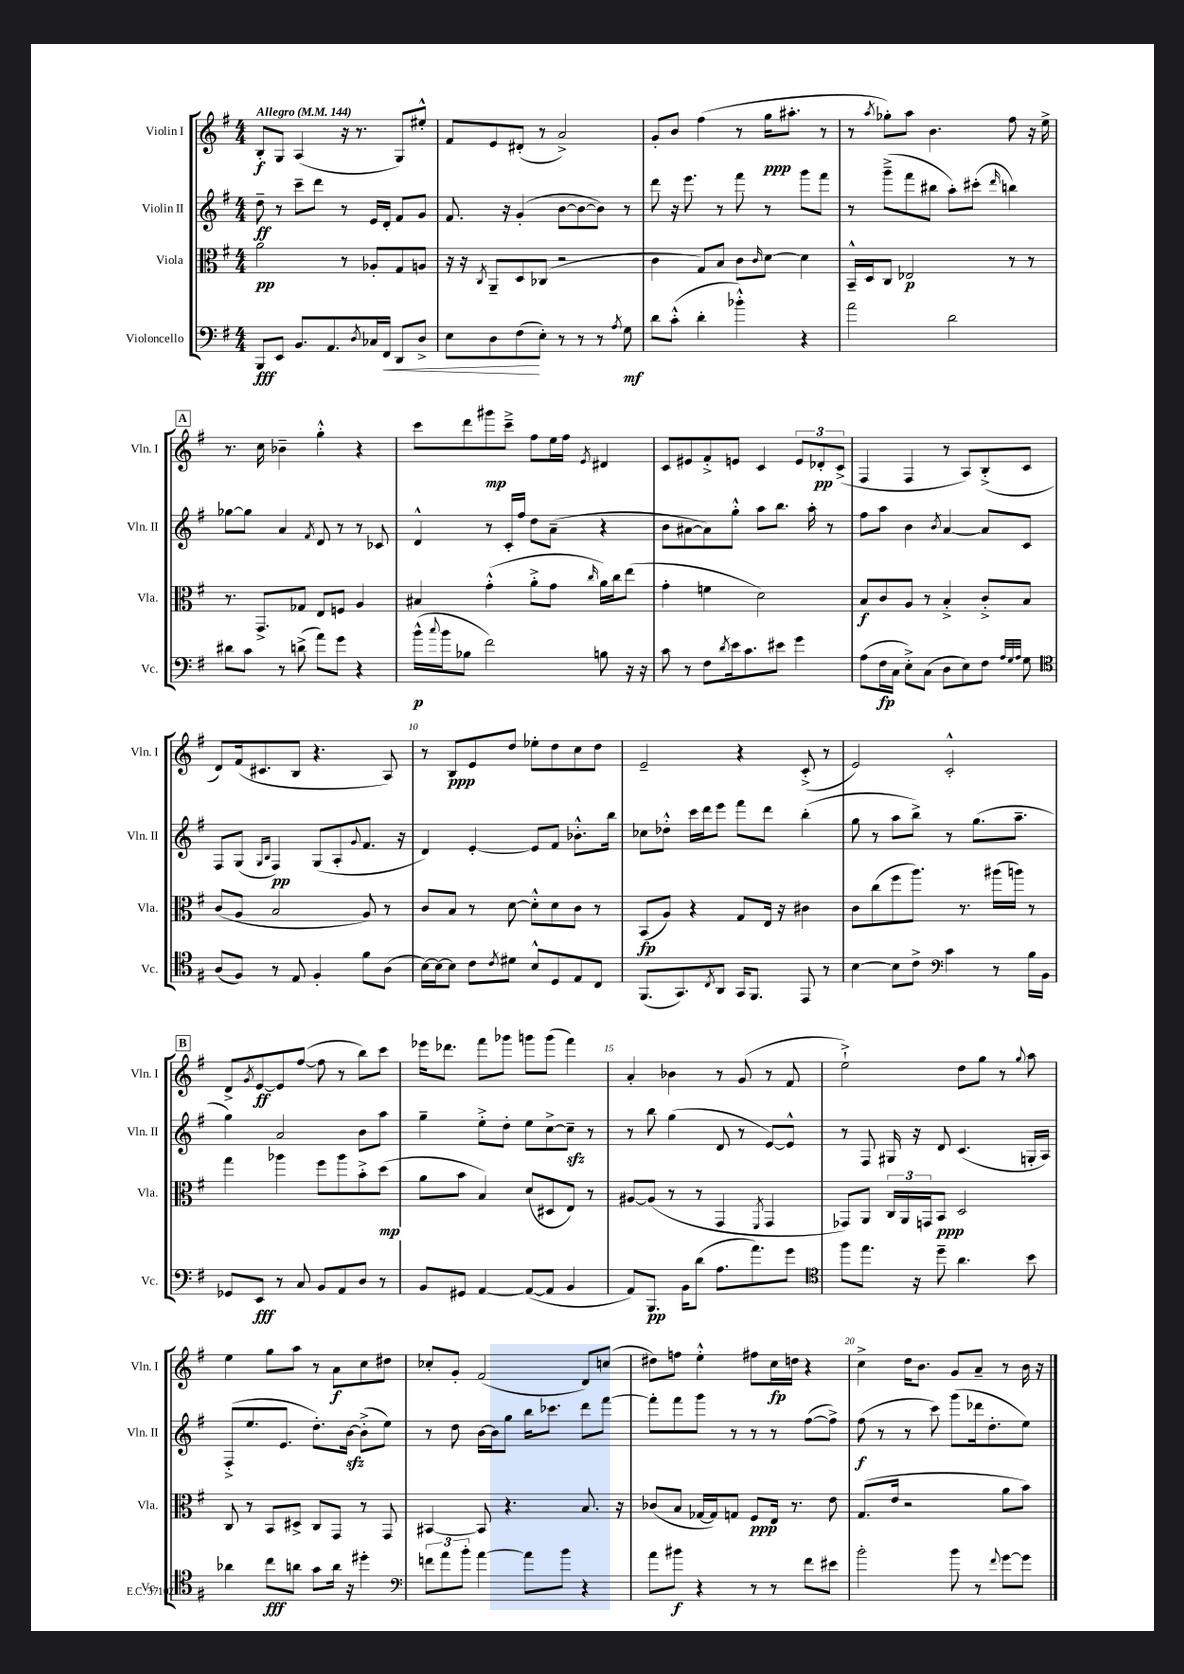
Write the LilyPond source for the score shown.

<<
\new StaffGroup <<
\new Staff = "s0" \with { instrumentName = "Violin I" shortInstrumentName = "Vln. I" } {
    \clef treble \key g \major \numericTimeSignature \time 4/4 \tempo "Allegro" 4 = 144
    b8-.\f g8 a4( r16 r8. g8) eis''8-.-^ |
    fis'8 e'8 dis'8-.( r8 a'2->) |
    g'8-. b'8 fis''4( r8 g''16\ppp ais''8.-. r8 |
    r8 \acciaccatura { a''8 } ges''8-.) a''8 b'4. fis''8 r16 e''16-> |
    \mark \markup { \box "A" } r8. c''16 bes'4-- g''4-.-^ r4 |
    c'''8 d'''8 gis'''8\mp c'''8---> fis''8 e''16 fis''16 \acciaccatura { e'8 } dis'4 |
    c'8 eis'8 fis'8-.-> e'8 c'4 \tuplet 3/2 { e'8 des'8-.\pp c'8->( } |
    fis4 fis4 r8 a8) b8-.->( c'8 |
    d'8) fis'16( cis'8. b8 r4. a8) |
    r8 b8\ppp e'8 d''8 ees''8-. d''8 c''8 d''8 |
    e'2-- r4 c'8-.->( r8 |
    e'2) c'2-.-^ |
    \mark \markup { \box "B" } d'8-> \acciaccatura { g'8 } e'8~\ff e'8 fis''8~( fis''8 r8 b''8) c'''8 |
    ees'''16 des'''8. fis'''8 ges'''8 g'''8 g'''8( fis'''4) |
    a'4-. bes'4 r8 g'8( r8 fis'8 |
    e''2-!->) d''8 g''8 r8 \appoggiatura { g''8 } a''8 |
    e''4 g''8 a''8 r8 a'8\f c''8 dis''8 |
    ces''8-. g'8-. fis'2( d'8) c''8( |
    dis''8) f''8 e''4-.-^ fis''8 c''16\fp d''16 r4 |
    c''4-> d''16 b'8. g'8 a'8-- r8 b'16 r16 \bar "|." |
}
\new Staff = "s1" \with { instrumentName = "Violin II" shortInstrumentName = "Vln. II" } {
    \clef treble \key g \major \numericTimeSignature \time 4/4
    d''8--\ff r8 c'''8-- d'''8 r8 e'16 d'16-. fis'8 g'8 |
    fis'8. r16 g'4-.( b'8~ b'8~ b'8) r8 |
    d'''8 r16 e'''8. r8 fis'''8 r8 g'''8 fis'''8 |
    r8 g'''8--->( fis'''8 bis''8 a''8-.) cis'''8-.( \grace { d'''16 } b''4) |
    \mark \markup { \box "A" } ges''8~ ges''8 a'4 \acciaccatura { fis'8 } d'8 r8 r8 ces'8 |
    d'4-^ r8 c'16-. fis''16 d''8 a'8--( r4 |
    b'8 ais'8~ ais'8) g''8-.-^ a''8 b''8. a''16-. r8 |
    fis''8 a''8 b'4 \acciaccatura { b'8 } a'4~ a'8 c'8 |
    fis8 g8( \grace { g16 b16 } fis4\pp) g8( a8-. \appoggiatura { g'8 } fis'8. r16 |
    d'4) e'4~-. e'8 fis'8 bes'8.-.-^ b''16 |
    ces''8 des''8-.-^ c'''16 d'''16 e'''8 fis'''8 d'''8 b''4-.( |
    g''8 r8 a''8 b''8->) r8 g''8.( a''8.-- |
    \mark \markup { \box "B" } g''4) a'2 b'8 a''8 |
    g''4-- e''8-.-> d''8-. e''8 c''8~-> c''8--\sfz r8 |
    r8 b''8 g''4( d'8 r8 e'8~) e'8-^ |
    r8 fis8 gis16 r16 d'8 c'4.( g16-. a16) |
    fis8-.->( e''8. e'8. d''8.-.) b'16~\sfz b'8-.->( e''8) |
    r8 d''8 b'16~ b'16 g''8 b''16 ces'''8. d'''8 fis'''8~ |
    fis'''8-. fis'''8 g'''8 r8 r8 r8 fis''8~( fis''8->) |
    fis''8\f( r8 r8 c'''8) g'''8( des'''16 d''8.-. e''8) \bar "|." |
}
\new Staff = "s2" \with { instrumentName = "Viola" shortInstrumentName = "Vla." } {
    \clef alto \key g \major \numericTimeSignature \time 4/4
    a'2\pp r8 aes8-. g8 a8 |
    r16 r16 \acciaccatura { c8 } a,8-- d8 ces8( r2 |
    c'4 g8) b8 c'8 \grace { c'16 } d'8~ d'4 |
    b,16---^ d16 c8 ees2\p r8 r8 |
    \mark \markup { \box "A" } r8. g,8.-> ges8 e8 f8 a4 |
    bis4 g'4-.-^( a'8-.-> g'8 \grace { c''16 } a'16) c''16 e''8( |
    g'4-. f'4 d'2) |
    b8\f c'8 a8 r8 b4-.-> c'8-.-> b8 |
    c'8( a8 b2 a8) r8 |
    c'8 b8 r8 d'8~ d'8-.-^ d'8 c'8 r8 |
    b,8\fp( a8) r4 g8 e16 r16 cis'4 |
    c'8 c''8( fis''8 a''8.) r8. ais''16( a''16) r8 |
    \mark \markup { \box "B" } g''4 aes''4 fis''8 aes''8 b'8-.-> d''8\mp( |
    a'8 b'8 b4) d'8( dis8 e8) r8 |
    ais8~ ais8( r8 r8 g,4 \acciaccatura { fis,8 } g,4 |
    ges,8) a,8 \tuplet 3/2 { c16 a,16 g,16 } b,8\ppp d2 |
    c8 r8 b,8 dis8-> c8 g,8 r8 g,8 |
    bis,4~ bis,8 r4. b8. r16 |
    ces'8( b8 ges16~ ges16) g8 fis8\ppp e16 r8. e'8 |
    g8.( e'16 r2 a'8 b'8) \bar "|." |
}
\new Staff = "s3" \with { instrumentName = "Violoncello" shortInstrumentName = "Vc." } {
    \clef bass \key g \major \numericTimeSignature \time 4/4
    b,,8\fff e,8 b,8. a,8. \acciaccatura { d8 } ces16 fis,16\< d,8 d8-> |
    e8 d8 fis8\!( e8-.) r8 r8 r8 \acciaccatura { a8 } g8\mf |
    d'8 c'8-.-^( d'4-. bes'4-.-^) r4 |
    a'2 d'2 |
    \mark \markup { \box "A" } dis'8 c'8 r8 d'8->( a'8) g'8 r4 |
    b'16-^\p( \appoggiatura { c''8 } b'16 bes8 fis'2) b8 r16 r16 |
    c'8 r8 fis8 \acciaccatura { d'8 } e'16 c'8. eis'8 g'4 |
    a8( fis16\fp c16 e8-.->) c8( d8 e8) fis8 \grace { a32 g32 a32 } g8 |
    \clef tenor a8( fis8) r8 e8 fis4-. fis'8 a8( |
    b16~) b16~ b8 c'8 \acciaccatura { c'8 } dis'8 b8-^ d8 e8 c8 |
    fis,8.( g,8.) \acciaccatura { c8 } a,8 g,16 fis,8. e,8 r8 |
    b4~ b8 c'8-> \clef bass c'4 r8 b16 b,16 |
    \mark \markup { \box "B" } ges,8 e,8\fff r8 c8 b,8 a,8 d8 r8 |
    b,8 gis,8 a,4~ a,8~( a,8 b,4 |
    a,8) b,,8.\pp b,16 d'8( a8. a'8.) g'8 |
    \clef tenor fis''8 e''8. r16 d''8-- a'4. b'8 |
    aes'4 c''8\fff a'8 g'8 a'16 r16 dis''4-. |
    \clef bass \tuplet 3/2 { f'8 a'8 b'8-. } a'4~ a'8 b'8 r4 |
    a'8 bis'8\f r4 r8 r8 fis'8 eis'8 |
    b'2-. b'8 r8 \appoggiatura { fis'8 } g'8~ g'8 \bar "|." |
}
>>
>>
\layout { \context { \Score \override BarNumber.break-visibility = ##(#f #t #t) barNumberVisibility = #(every-nth-bar-number-visible 5) } }
